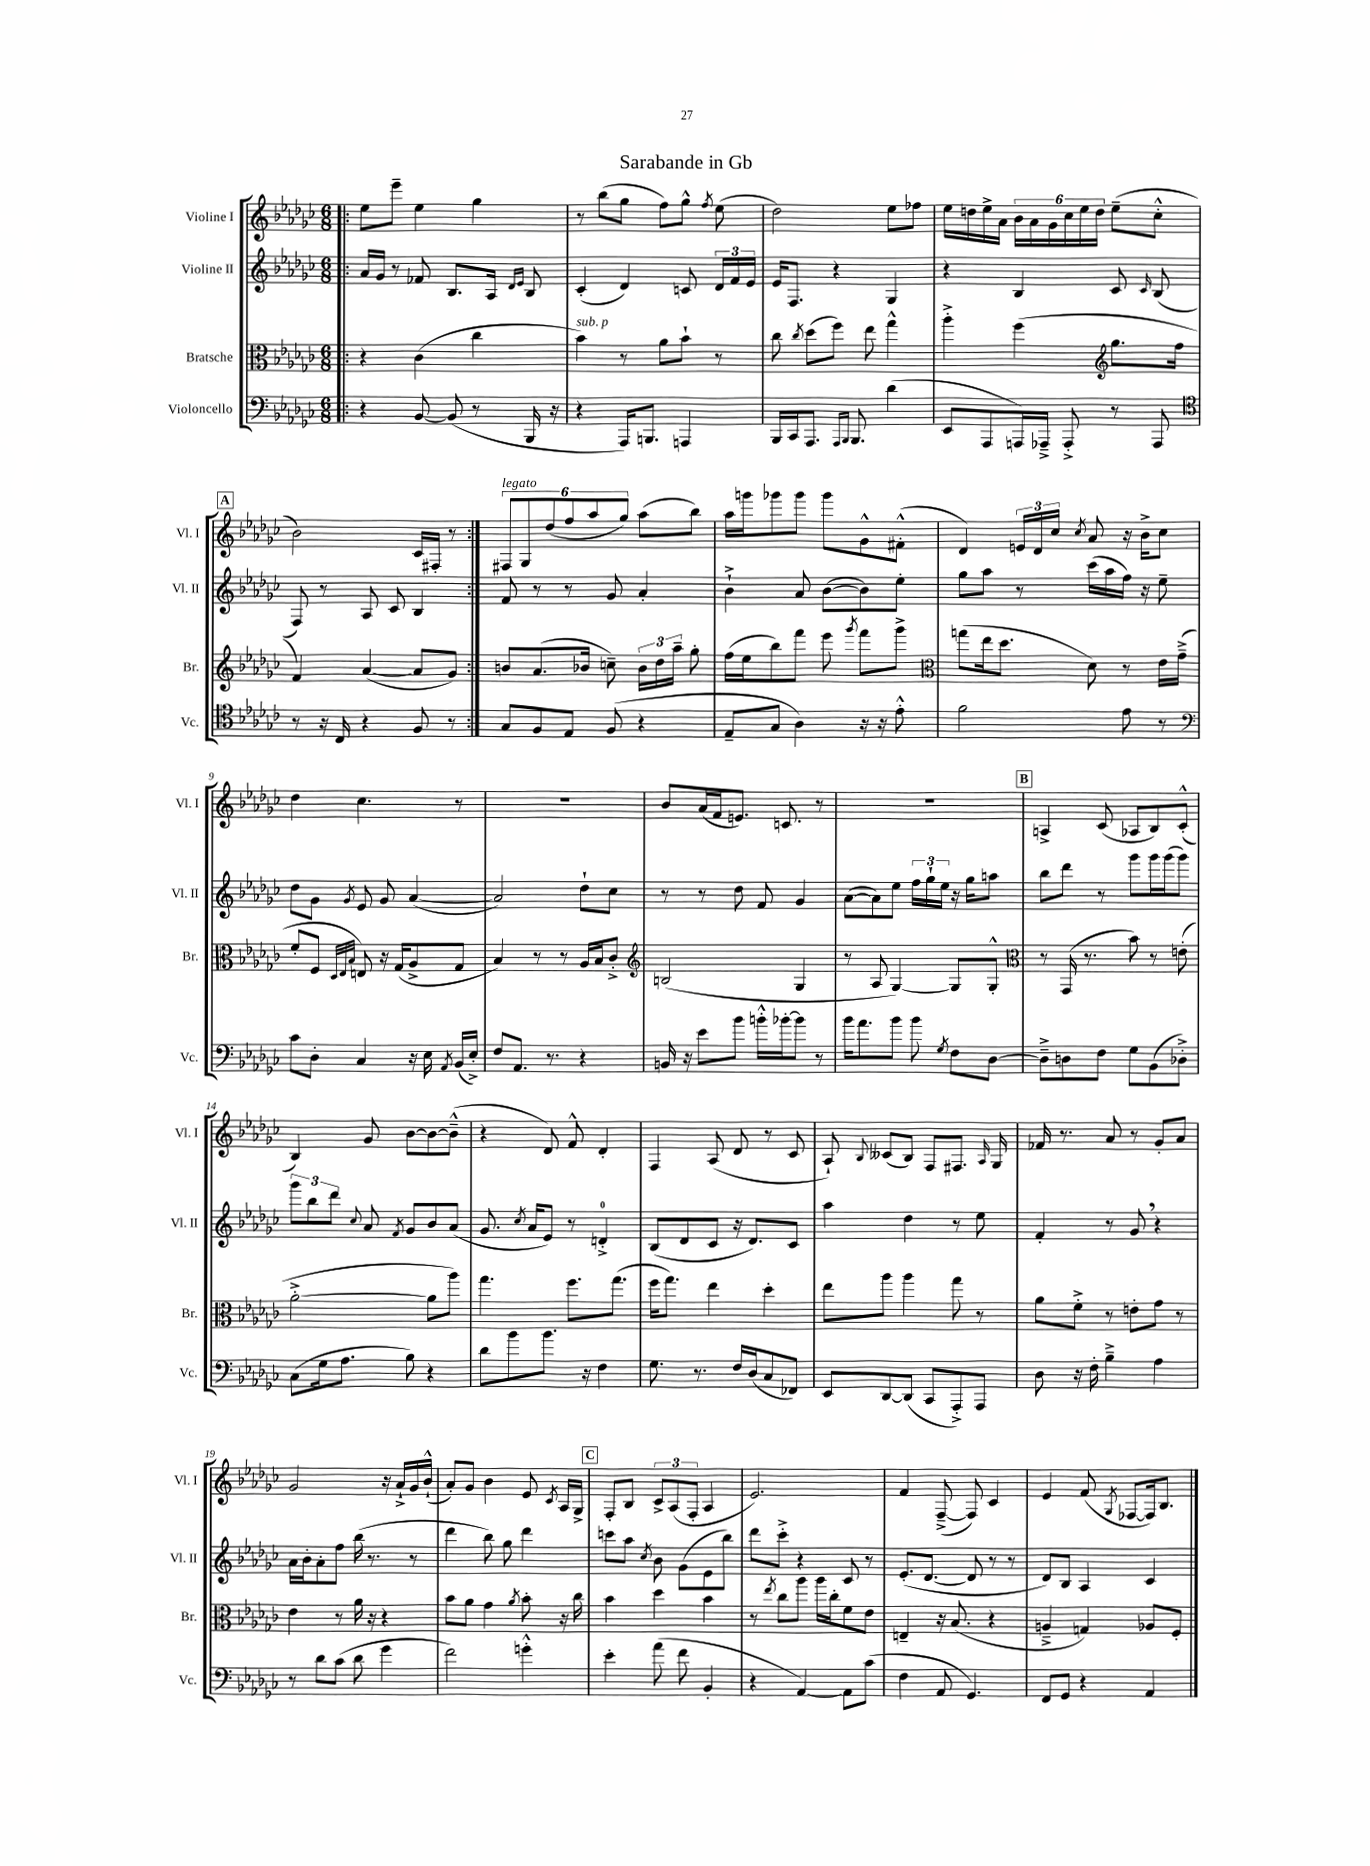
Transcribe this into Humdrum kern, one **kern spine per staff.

**kern	**kern	**kern	**kern
*part4	*part3	*part2	*part1
*staff4	*staff3	*staff2	*staff1
*I"Violoncello	*I"Bratsche	*I"Violine II	*I"Violine I
*I'Vc.	*I'Br.	*I'Vl. II	*I'Vl. I
*clefF4	*clefC3	*clefG2	*clefG2
*k[b-e-a-d-g-c-]	*k[b-e-a-d-g-c-]	*k[b-e-a-d-g-c-]	*k[b-e-a-d-g-c-]
*M6/8	*M6/8	*M6/8	*M6/8
=1!|:	=1!|:	=1!|:	=1!|:
4r	4r	16a-/LL	8ee-\L
.	.	16g-/JJ	.
.	.	8r	8eee-~\J
[8BB-/	(4c-\	8f-X/	4ee-\
(8BB-/]	.	8.B-/L	.
8r	4cc-\	.	4gg-\
.	.	16A-/Jk	.
.	.	16qqd-/LL	.
.	.	16qqe-/JJ	.
16BBB-/	.	8B-/	.
16r	.	.	.
=2	=2	=2	=2
!	!LO:TX:a:i:t=sub. p	!	!
4r	4b-\)	(4c-'/	8r
.	.	.	(8bb-\L
16AAA-/KL)	8r	4d-/)	8gg-\J
8.BBBn/J	.	.	.
.	8a-\L	.	8ff\L)
4AAAn/	8b-`\J	8cn/	8gg-^^\J
.	.	.	8qff/
.	8r	24d-/LL	(8ee-\
.	.	24f/	.
.	.	24e-/JJ	.
=3	=3	=3	=3
16BBB-/LL	8cc-\	16e-/KL	2dd-\)
16CC-/J	.	8.F/J	.
.	8qcc-/	.	.
8.AAA-/J	(8dd-\L	.	.
.	8ff\J)	4r	.
16qqAAA-/LL	.	.	.
16qqBBB-/JJ	.	.	.
8.BBB-/	.	.	.
.	8ee-\	.	.
(4d-\	4gg-^^\	4G-/	8ee-\L
.	.	.	8ff-X\J
=4	=4	=4	=4
8EE-/L	4aa-'^\	4r	16ee-\LL
.	.	.	16ddn\
8AAA-/	.	.	16ee-^\
.	.	.	16a-\JJ
16AAAn/L)	(4ff\	4B-/	24b-\LL
.	.	.	24a-\
16AAA-X~^/JJ	.	.	.
.	.	.	24g-\
8AAA-'^/	.	.	24cc-\
.	.	.	24ee-\
.	.	.	24dd\JJ
*	*clefG2	*	*
8r	8.gg-\L	8c-/	(8ee-~\L
.	.	16qqc-/	.
8AAA-/	.	(8B-/	8cc-'^^\J
.	16ff\Jk	.	.
!!LO:LB:g=z
!!LO:REH:place=s1:t=A
=5	=5	=5	=5
*clefC4	*	*	*
8r	4f/)	8F/)	2b-\)
16r	.	8r	.
16C-/	.	.	.
4r	([4a-/	8A-/	.
.	.	8c-/	.
8F/	8a-/L]	4B-/	16c-/LL
.	.	.	16F#X'/JJ
8r	8g-/J)	.	8r
=6:|!	=6:|!	=6:|!	=6:|!
!	!	!	!LO:TX:a:i:t=legato
8G-/L	8bn/L	8f/	12F#X/L
.	.	.	12G-/
8F/	(8.a-/	8r	.
.	.	.	(12dd-/
8E-/J	.	8r	12ff/
.	16b-X/Jk	.	.
.	.	.	12aa-/
(8F/	8ccn~\)	8g-/	.
.	.	.	12gg-/J)
4r	24b-\LL	4a-'/	(8aa-\L
.	24dd-\	.	.
.	24aa-~\JJ	.	.
.	8gg-'\	.	8bb-\J)
=7	=7	=7	=7
8E-~/L	(16ff\LL	4b-`^\	16aa-\LL
.	16ee-\J	.	16gggn\J
8G-/J	8bb-\)	.	8ggg-X\
4A-\)	8fff\J	8a-/	8ggg-\J
.	8eee-\	([8b-\L	8ggg-\L
.	8qggg-/	.	.
16r	8fff\L	8b-\])	8g-^^\
16r	.	.	.
8e-'^^\	8ggg-^\J	8ee-'\J	(8f#X'^^\J
=8	=8	=8	=8
*	*clefC3	*	*
2f\	(8ggn\L	8gg-\L	4d-/)
.	16ee-\k	8aa-\J	.
.	8.dd-\J	.	.
.	.	8r	24en/LL
.	.	.	24d-/
.	.	.	24cc-/JJ
.	.	.	8qcc-/
.	8d-\)	(16ccc-\LL	8a-/
.	.	16aa-\	.
8e-\	8r	16ff\JJ)	16r
.	.	16r	16b-^\KL
8r	16e-\LL	8ee-~\	8cc-\J
.	(16g-~^\JJ	.	.
!!LO:LB:g=z
=9	=9	=9	=9
*clefF4	*	*	*
8c-\L	8f'/L	8dd-\L	4dd-\
8D-'\J	8F/J	8g-\J	.
.	32qqD-/LLL	.	.
.	32qqE-/	.	.
.	32qqB-/JJJ	8qg-/	.
4C-/	8En/)	8e-/	4.cc-\
.	16r	8g-/	.
.	(16G-/KL	.	.
16r	8A-^/	([4a-/	.
16E-\	.	.	.
8qAA-/	.	.	.
(16BB-/LL	8G-/J	.	8r
16E-'^/JJ)	.	.	.
=10	=10	=10	=10
8F/L	4B-/)	2a-/])	2.r
8.AA-/J	.	.	.
.	8r	.	.
8.r	.	.	.
.	8r	.	.
4r	16A-/LL	8dd-`\L	.
.	16B-/J	.	.
.	8c-'^/J	8cc-\J	.
=11	=11	=11	=11
*	*clefG2	*	*
16BBn/	(2Bn/	8r	8b-/L
16r	.	.	.
8e-\L	.	8r	(16a-/L
.	.	.	16f/J
8b-\J	.	8dd-\	8.en/J)
16bn'^^\LL	.	8f/	.
[16b-X'\J	.	.	8.cn/
8b-\J]	4G-/	4g-/	.
8r	.	.	8r
=12	=12	=12	=12
16b-\KL	8r	([8a-\L	2.r
8.a-\	.	.	.
.	8A-/	8a-\])	.
8b-\J	[4G-/)	8ee-\J	.
8b-\	.	24ff\LL	.
.	.	24gg-`\	.
.	.	24ee-\JJ	.
8qG-/	.	.	.
8F\L	8G-/L]	16r	.
.	.	16gg-\KL	.
[8D-\J	8G-'^^/J	8aan\J	.
!!LO:REH:place=s1:t=B
=13	=13	=13	=13
*	*clefC3	*	*
8D-~^\L]	8r	8bb-\L	4An^/
8Dn\	(16GG-/	8ddd-\J	.
.	8.r	.	.
8F\J	.	8r	(8c-/
8G-\L	8b-\)	8ggg-\L	8A-X/L
(8BB-\	8r	16ggg-\L	8B-/)
.	.	(16ggg-\J	.
8D-X'^\J)	(8en'\	8ggg-\J)	(8c-'^^/J
!!LO:LB:g=z
=14	=14	=14	=14
(8C-\L	[2a-'^\	12ggg-\L	4B-/)
.	.	12bb-\	.
16G-\k	.	.	.
.	.	12ddd-\J	.
8.A-\J	.	.	.
.	.	8qqcc-/	.
.	.	8a-/	8g-/
.	.	8qf/	.
8B-\)	.	8g-/L	[8b-\L
4r	8a-\L]	8b-/	8b-\_
.	8aa-\J)	(8a-/J	(8b-~^^\J]
=15	=15	=15	=15
8d-\L	4.gg-\	8.g-/	4r
8b-\	.	.	.
.	.	8qcc-/	.
.	.	16a-/KL	.
8.b-\J	.	8e-/J)	8d-/)
.	8.ff\L	8r	8f^^/
16r	.	.	.
4F\	.	4dn'^/	4d-'/
.	(8.gg-\J	.	.
=16	=16	=16	=16
8.G-\	16ff\KL	(8B-/L	4F/
.	8.gg-\J)	.	.
.	.	8d-/	.
8.r	.	.	.
.	4ee-\	8c-/J	(8A-/
16F/LL	.	16r	8d-/
(16D-/J	.	8.d-/L)	.
8C-/	4dd-'\	.	8r
8FF-X/J)	.	8c-/J	8c-/
=17	=17	=17	=17
8EE-/L	8ee-\L	4aa-\	8A-`/)
.	.	.	8qqB-/
[8DD-/	8aa-\J	.	(8c--X/L
(8DD-/J]	4aa-\	4dd-\	8B-/J)
8CC-/L	.	.	8F/L
8AAA-'^/)	8gg-\	8r	8.F#X/J
8AAA-/J	8r	8ee-\	.
.	.	.	16qqA-/
.	.	.	16G-/
=18	=18	=18	=18
8D-\	8a-\L	4f'/	16f-X/
.	.	.	8.r
16r	8f'^\J	.	.
16F'\	.	.	.
4B-~^\	8r	8r	8a-/
.	8en'\L	8g-,/	8r
4A-\	8g-\J	4r	8g-'/L
.	8r	.	8a-/J
!!LO:LB:g=z
=19	=19	=19	=19
8r	4e-\	16a-\LL	2g-/
.	.	16b-'\J	.
8d-\L	.	8a-'\	.
(8c-\J	8r	8ff\J	.
8d-\	16a-\	(16bb-\	.
.	16r	8.r	.
4g-\	4r	.	16r
.	.	.	16a-`^/LL
.	.	8r	16g-/
.	.	.	(16b-`^^/JJ
=20	=20	=20	=20
2f\)	8b-\L	4ddd-\	8a-'/L)
.	8a-\J	.	8g-/J
.	4g-\	8bb-\)	4b-\
.	.	8gg-\	.
.	8qa-/	.	.
4gn'^^\	8b-'\	4ddd-\	8e-/
.	.	.	8qc-/
.	16r	.	16A-/LL
.	16cc-\	.	16G-^/JJ
!!LO:REH:place=s1:t=C
=21	=21	=21	=21
4e-'\	4b-\	8cccn\L	8F'/L
.	.	8aa-\J	8B-/J
.	.	8qcc-/	.
(8a-\	4dd-\	8b-\	12c-^/L
.	.	.	(12A-/
8f\	.	(8g-\L	.
.	.	.	12F'/J
4BB-'/	4b-\	8e-\	4A-/
.	.	8bb-\J)	.
=22	=22	=22	=22
4r	8r	8ddd-\L	2.e-/)
.	8qee-/	.	.
.	8cc-\L	8ccc-'^\J	.
[4AA-/)	8aa-\J	4r	.
.	16aa-\LL	.	.
.	16cc-'\J	.	.
8AA-\L]	8f\	8c-/	.
(8c-\J	8e-\J	8r	.
=23	=23	=23	=23
4F\	4En~/	(8.e-'/L	4f/
.	.	[8.d-/J	.
8AA-/	16r	.	([8F~^/
.	(8.B-/	.	.
4.GG-/)	.	8d-/]	8F/])
.	4r	8r	4c-/
.	.	8r	.
=24	=24	=24	=24
8FF/L	4An~^/	8d-/L)	4e-/
8GG-/J	.	8B-/J	.
4r	4Gn/)	4A-/	(8f/
.	.	.	8qG-/
.	.	.	[8F-X/L
4AA-/	8A-X/L	4c-/	16F-/k])
.	.	.	8.B-/J
.	8F'/J	.	.
==	==	==	==
*-	*-	*-	*-
